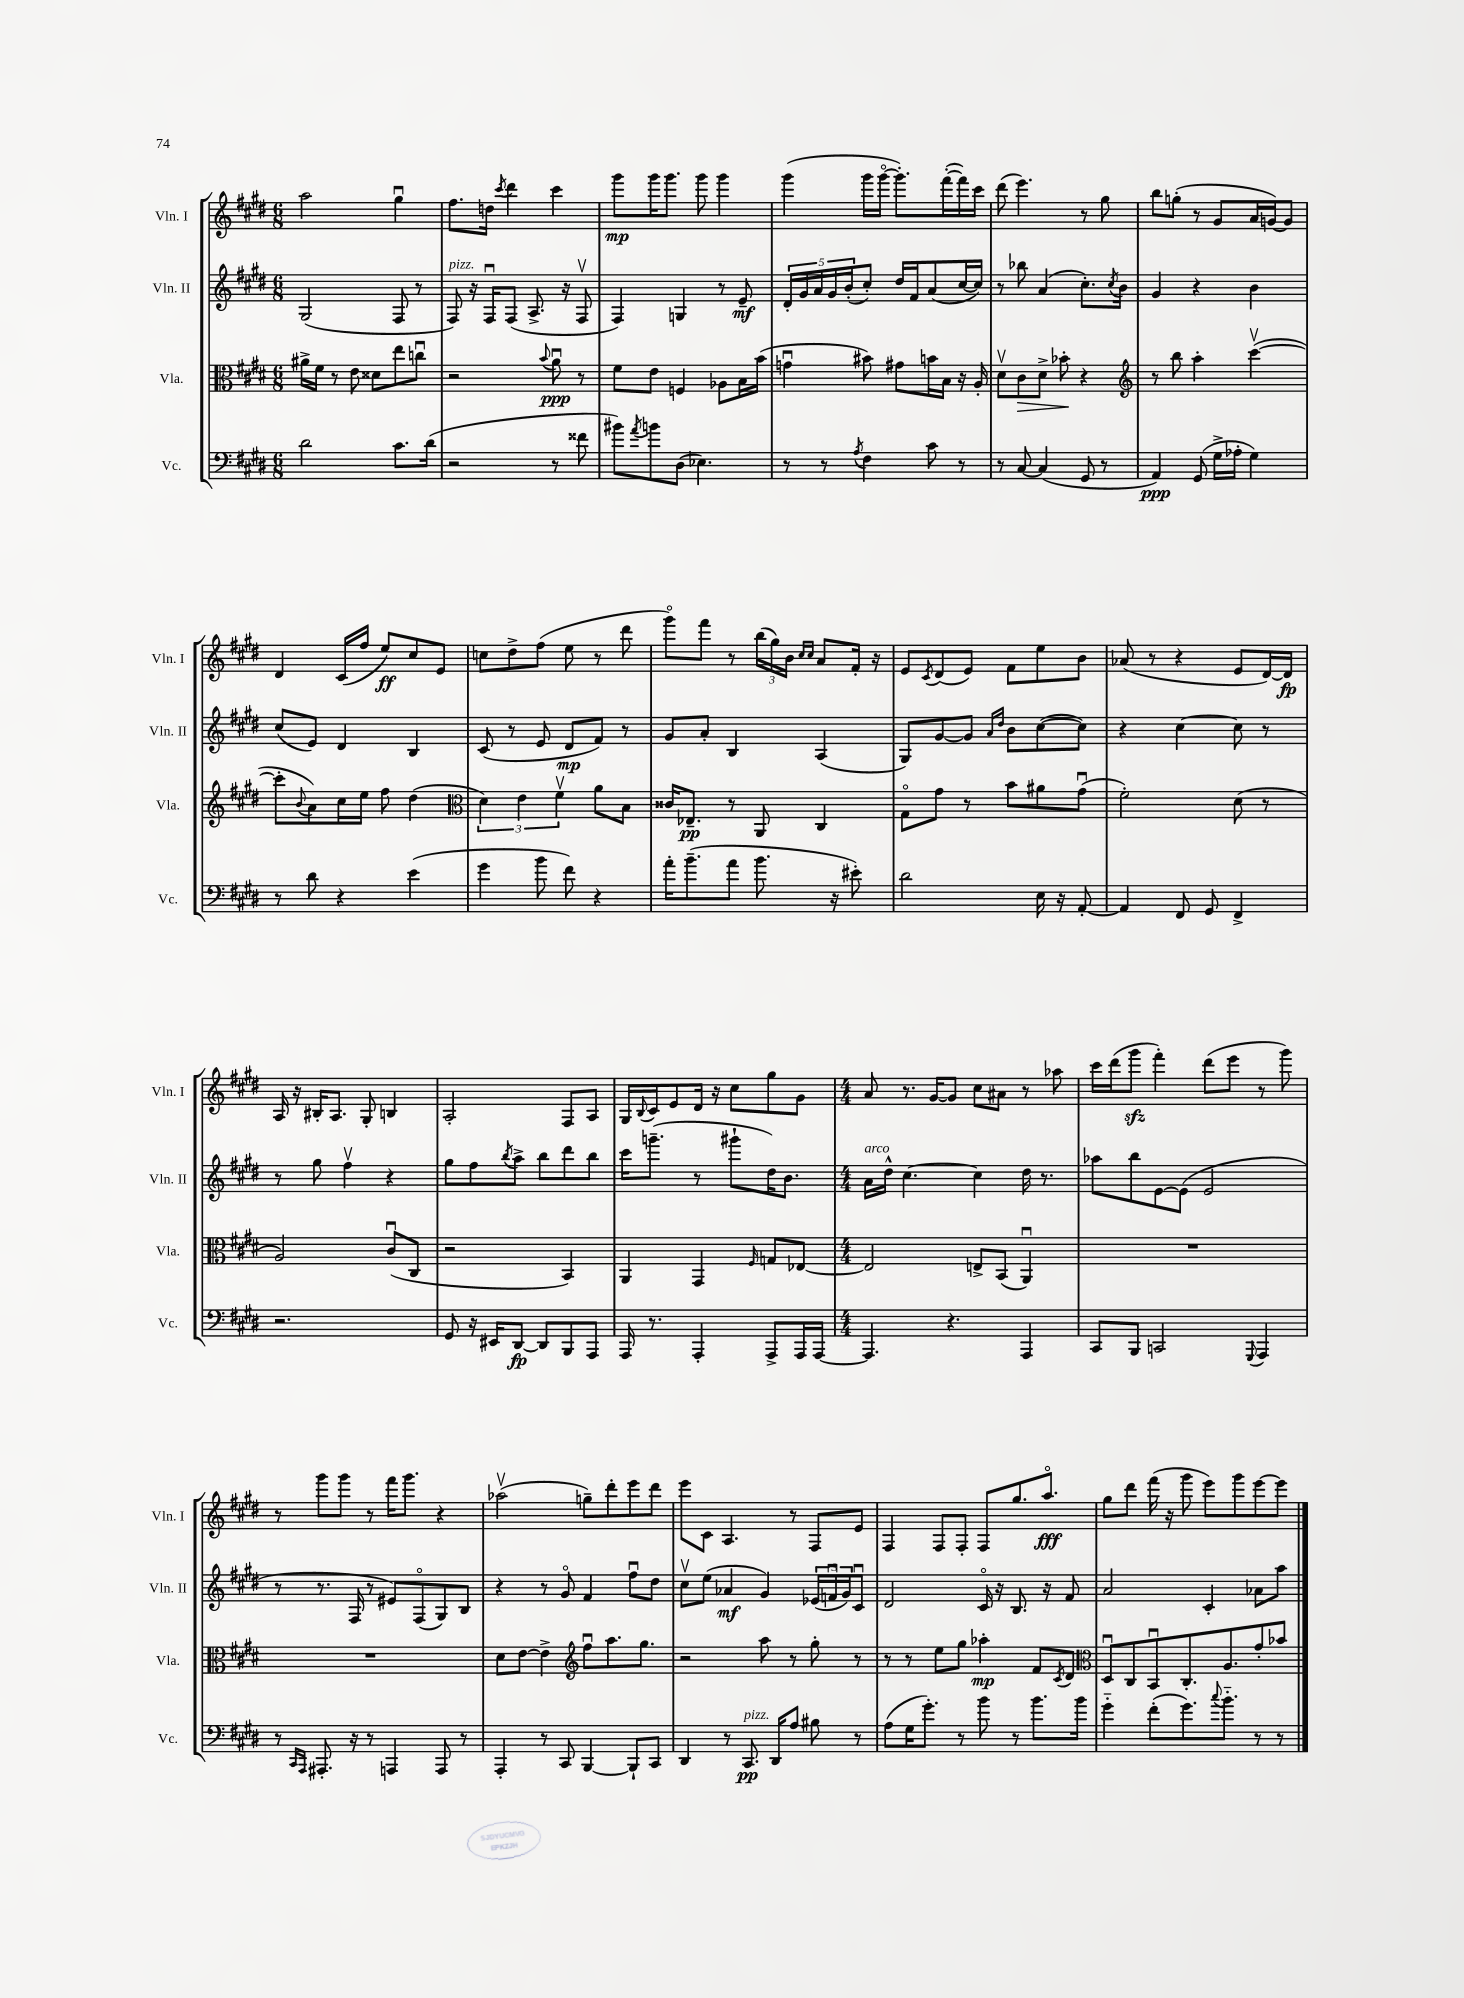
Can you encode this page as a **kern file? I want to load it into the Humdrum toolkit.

**kern	**dynam	**kern	**dynam	**kern	**dynam	**kern	**dynam
*part4	*part4	*part3	*part3	*part2	*part2	*part1	*part1
*staff4	*staff4	*staff3	*staff3	*staff2	*staff2	*staff1	*staff1
*I"Vc.	*	*I"Vla.	*	*I"Vln. II	*	*I"Vln. I	*
*I'Vc.	*	*I'Vla.	*	*I'Vln. II	*	*I'Vln. I	*
*clefF4	*	*clefC3	*	*clefG2	*	*clefG2	*
*k[f#c#g#d#]	*	*k[f#c#g#d#]	*	*k[f#c#g#d#]	*	*k[f#c#g#d#]	*
*M6/8	*	*M6/8	*	*M6/8	*	*M6/8	*
=10	=10	=10	=10	=10	=10	=10	=10
2d#\	.	16a#X^\LL	.	(2G#/	.	2aa\	.
.	.	16f#\JJ	.	.	.	.	.
.	.	8r	.	.	.	.	.
.	.	8e\	.	.	.	.	.
.	.	8d##X\L	.	.	.	.	.
8.c#\L	.	8ee\	.	8F#/	.	4gg#u\	.
.	.	8ccnu\J	.	8r	.	.	.
(16d#\Jk	.	.	.	.	.	.	.
=11	=11	=11	=11	=11	=11	=11	=11
!	!	!	!	!LO:TX:a:i:t=pizz.	!	!	!
2r	.	2r	.	8F#/)	.	8.ff#\L	.
.	.	.	.	16r	.	.	.
.	.	.	.	16F#u/KL	.	16ddn\Jk	.
.	.	.	.	.	.	8qccc#/	.
.	.	.	.	(8F#/J	.	4ddd#\	.
.	.	.	.	8.A^/	.	.	.
.	.	8qqb/	.	.	.	.	.
8r	.	8au\	ppp	.	.	4ccc#\	.
.	.	.	.	16r	.	.	.
8f##X\	.	8r	.	8F#v/	.	.	.
=12	=12	=12	=12	=12	=12	=12	=12
8b#X\L)	.	8f#\L	.	4F#/)	.	8ggg#\L	mp
8qa/	.	.	.	.	.	.	.
8bn\	.	8e\J	.	.	.	16ggg#\K	.
.	.	.	.	.	.	8.ggg#\J	.
(8D#\J	.	4Fn/	.	4Gn/	.	.	.
4.E-X\)	.	.	.	.	.	8ggg#\	.
.	.	8A-X\L	.	8r	.	4ggg#\	.
.	.	16B\L	.	8e~/	mf	.	.
.	.	(16b\JJ	.	.	.	.	.
=13	=13	=13	=13	=13	=13	=13	=13
8r	.	4gnu\	.	20d#'/LL	.	(4ggg#\	.
.	.	.	.	20g#/	.	.	.
.	.	.	.	20a/	.	.	.
8r	.	.	.	.	.	.	.
.	.	.	.	20g#/	.	.	.
.	.	.	.	(20b'/J	.	.	.
8qA/	.	.	.	.	.	.	.
4F#\	.	8b#X\)	.	8cc#'/J)	.	16ggg#\LL	.
.	.	.	.	.	.	[16ggg#\JJ	.
.	.	8g#X\L	.	16dd#/LL	.	8.ggg#'\L])	.
.	.	.	.	16f#/J	.	.	.
8c#\	.	16bn\L	.	(8a/	.	.	.
.	.	16B\JJ	.	.	.	([16fff#'\L	.
8r	.	16r	.	[16cc#/L	.	16fff#\])	.
.	.	16A'/	.	16cc#/JJ])	.	16ccc#\JJ	.
=14	=14	=14	=14	=14	=14	=14	=14
8r	.	8d#v\L	.	8r	.	(8ddd#\	.
!	!	!	!LO:HP:b	!	!	!	!
[8C#/	.	8c#\	>	8bb-X\	.	4.eee\)	.
(4C#/]	.	8d#^\J	.	(4a/	.	.	.
.	.	8b-X'\	.	.	.	.	.
8GG#/	.	4r	]	8.cc#'\L)	.	8r	.
8r	.	.	.	.	.	8gg#\	.
.	.	.	.	8qcc#/	.	.	.
.	.	.	.	16b\Jk	.	.	.
=15	=15	=15	=15	=15	=15	=15	=15
*	*	*clefG2	*	*	*	*	*
4AA/)	ppp	8r	.	4g#/	.	8bb\L	.
.	.	8bb\	.	.	.	(8ggn'\J	.
(8GG#/	.	4aa'\	.	4r	.	8r	.
16G#^\LL	.	.	.	.	.	8g#/L	.
16A-X'\JJ	.	.	.	.	.	.	.
4G#\)	.	([4ccc#v\	.	4b\	.	16a/L	.
.	.	.	.	.	.	[16gn/J)	.
.	.	.	.	.	.	8g/J]	.
!!LO:LB:g=z
=16	=16	=16	=16	=16	=16	=16	=16
8r	.	8ccc#'\L]	.	(8cc#/L	.	4d#/	.
.	.	8qqb/	.	.	.	.	.
8d#\	.	8a\)	.	8e/J)	.	.	.
4r	.	16cc#\L	.	4d#/	.	(16c#/LL	.
.	.	16ee\JJ	.	.	.	16ff#/JJ	.
.	.	8ff#\	.	.	.	8ee/L)	ff
(4e\	.	(4dd#\	.	4B/	.	8cc#/	.
.	.	.	.	.	.	8e/J	.
=17	=17	=17	=17	=17	=17	=17	=17
*	*	*clefC3	*	*	*	*	*
4g#\	.	6d#\)	.	(8c#/	.	8ccn\L	.
.	.	.	.	8r	.	8dd#^\	.
.	.	6e\	.	.	.	.	.
8b\	.	.	.	8e/	.	(8ff#\J	.
.	.	6f#v\	.	.	.	.	.
8f#\)	.	.	.	8d#/L	mp	8ee\	.
4r	.	8a\L	.	8f#/J)	.	8r	.
.	.	8B\J	.	8r	.	8ddd#\	.
=18	=18	=18	=18	=18	=18	=18	=18
16a'\KL	.	16c##X/KL	.	8g#/L	.	8ggg#\L)	.
(8.b~\	.	8.E-X~/J	pp	.	.	.	.
.	.	.	.	8a'/J	.	8fff#\J	.
8a\J	.	8r	.	4B/	.	8r	.
8.b\	.	8AA/	.	.	.	(24bb\LL	.
.	.	.	.	.	.	24gg#\)	.
.	.	.	.	.	.	24b\JJ	.
.	.	.	.	.	.	16qqcc#/LL	.
.	.	.	.	.	.	16qqcc#/JJ	.
.	.	4C#/	.	(4A/	.	8a/L	.
16r	.	.	.	.	.	.	.
8e#X'\)	.	.	.	.	.	16f#'/Jk	.
.	.	.	.	.	.	16r	.
=19	=19	=19	=19	=19	=19	=19	=19
2d#\	.	8G#\L	.	8G#/L)	.	8e/L	.
.	.	.	.	.	.	8qc#/	.
.	.	8g#\J	.	[8g#/	.	(8d#/	.
.	.	8r	.	8g#/J]	.	8e/J)	.
.	.	.	.	16qqa/LL	.	.	.
.	.	.	.	16qqdd#/JJ	.	.	.
.	.	8b\L	.	8b\L	.	8f#\L	.
16E\	.	8a#X\	.	([8cc#\	.	8ee\	.
16r	.	.	.	.	.	.	.
[8AA'/	.	(8g#u\J	.	8cc#\J])	.	8b\J	.
=20	=20	=20	=20	=20	=20	=20	=20
4AA/]	.	2f#'\)	.	4r	.	(8a-X/	.
.	.	.	.	.	.	8r	.
8FF#/	.	.	.	[4cc#\	.	4r	.
8GG#/	.	.	.	.	.	.	.
4FF#^/	.	(8d#\	.	8cc#\]	.	8e/L	.
.	.	8r	.	8r	.	[16d#/L)	.
.	.	.	.	.	.	16d#/JJ]	fp
!!LO:LB:g=z
=21	=21	=21	=21	=21	=21	=21	=21
2.r	.	2A/)	.	8r	.	16A/	.
.	.	.	.	.	.	16r	.
.	.	.	.	8gg#\	.	16B#X'/KL	.
.	.	.	.	.	.	8.A/J	.
.	.	.	.	4ff#v\	.	.	.
.	.	.	.	.	.	8G#'/	.
.	.	(8c#u/L	.	4r	.	4Bn/	.
.	.	8C#/J	.	.	.	.	.
=22	=22	=22	=22	=22	=22	=22	=22
8GG#/	.	2r	.	8gg#\L	.	2A'/	.
16r	.	.	.	8ff#\	.	.	.
16EE#X/KL	.	.	.	.	.	.	.
.	.	.	.	8qbb/	.	.	.
[8DD#/J	fp	.	.	8aa^\J	.	.	.
8DD#/L]	.	.	.	8bb\L	.	.	.
8BBB/	.	4BB/)	.	8ddd#\	.	8F#/L	.
8AAA/J	.	.	.	8bb\J	.	8A/J	.
=23	=23	=23	=23	=23	=23	=23	=23
16AAA/	.	4AA/	.	16ccc#\KL	.	16G#/LL	.
.	.	.	.	.	.	8qqB/	.
8.r	.	.	.	(8.gggn~\J	.	16c#/J	.
.	.	.	.	.	.	8e/	.
4AAA'/	.	4GG#/	.	8r	.	16d#/Jk	.
.	.	.	.	.	.	16r	.
.	.	.	.	8ggg#X`\L	.	8cc#\L	.
.	.	16qqF#/	.	.	.	.	.
8AAA^/L	.	8Gn/L	.	16dd#\K)	.	8gg#\	.
.	.	.	.	8.b\J	.	.	.
16AAA/L	.	[8E-X/J	.	.	.	8g#\J	.
[16AAA/JJ	.	.	.	.	.	.	.
=24	=24	=24	=24	=24	=24	=24	=24
*M4/4	*	*M4/4	*	*M4/4	*	*M4/4	*
!	!	!	!	!LO:TX:a:i:t=arco	!	!	!
4.AAA/]	.	2E-/]	.	16a\LL	.	8a/	.
.	.	.	.	16dd#^^\JJ	.	.	.
.	.	.	.	[4.cc#\	.	8.r	.
.	.	.	.	.	.	[16g#/KL	.
4.r	.	.	.	.	.	8g#/J]	.
.	.	8En^/L	.	4cc#\]	.	8cc#\L	.
.	.	(8BB/J	.	.	.	8a#X\J	.
4AAA/	.	4AAu/)	.	16dd#\	.	8r	.
.	.	.	.	8.r	.	.	.
.	.	.	.	.	.	8aa-X\	.
=25	=25	=25	=25	=25	=25	=25	=25
8CC#/L	.	1r	.	8aa-X\L	.	16ccc#\LL	.
.	.	.	.	.	.	(16ddd#\J	.
8BBB/J	.	.	.	8bb\	.	8ggg#zz\J	.
2CCn/	.	.	.	[8e\	.	4fff#'\)	.
.	.	.	.	(8e\J]	.	.	.
.	.	.	.	2e/	.	(8ddd#\L	.
.	.	.	.	.	.	8eee\J	.
8qqGGG#/	.	.	.	.	.	.	.
4AAA/	.	.	.	.	.	8r	.
.	.	.	.	.	.	8ggg#\)	.
!!LO:LB:g=z
=26	=26	=26	=26	=26	=26	=26	=26
8r	.	1r	.	8r	.	8r	.
16qqCC#/LL	.	.	.	.	.	.	.
16qqAAA/JJ	.	.	.	.	.	.	.
8.AAA#X'/	.	.	.	8.r	.	8ggg#\L	.
.	.	.	.	.	.	8ggg#\J	.
16r	.	.	.	16F#/	.	.	.
8r	.	.	.	8r	.	8r	.
4AAAn/	.	.	.	8e#X/L)	.	16fff#\KL	.
.	.	.	.	.	.	8.ggg#\J	.
.	.	.	.	(8F#/	.	.	.
8AAA/	.	.	.	8G#/)	.	4r	.
8r	.	.	.	8B/J	.	.	.
=27	=27	=27	=27	=27	=27	=27	=27
4AAA'/	.	8d#\L	.	4r	.	(2aa-Xv\	.
.	.	[8e\J	.	.	.	.	.
8r	.	4e^\]	.	8r	.	.	.
8CC#/	.	.	.	8g#/	.	.	.
*	*	*clefG2	*	*	*	*	*
[4BBB/	.	8ff#u\L	.	4f#/	.	8ggn~\L)	.
.	.	8.aa\	.	.	.	8ddd#'\	.
8BBB`/L]	.	.	.	8ff#u\L	.	8eee\	.
.	.	8.gg#\J	.	.	.	.	.
8CC#/J	.	.	.	8dd#\J	.	8ddd#\J	.
=28	=28	=28	=28	=28	=28	=28	=28
4DD#/	.	2r	.	8cc#v\L	.	8eee\L	.
.	.	.	.	(8ee\J	.	8c#\J	.
8r	.	.	.	4a-X/	mf	4.A/	.
!LO:TX:a:i:t=pizz.	!	!	!	!	!	!	!
8.CC#/	pp	.	.	.	.	.	.
.	.	8aa\	.	4g#/)	.	.	.
16DD#/KL	.	.	.	.	.	.	.
8A/J	.	8r	.	.	.	8r	.
8B#X\	.	8gg#'\	.	(24e-X/LL	.	8F#/L	.
.	.	.	.	24fnu/	.	.	.
.	.	.	.	24g#/J)	.	.	.
8r	.	8r	.	8c#u/J	.	8e/J	.
=29	=29	=29	=29	=29	=29	=29	=29
(8A\L	.	8r	.	2d#/	.	4F#/	.
16G#\K	.	8r	.	.	.	.	.
8.g#'\J)	.	.	.	.	.	.	.
.	.	8ee\L	.	.	.	8F#/L	.
8r	.	8gg#\J	.	.	.	8F#'/J	.
8b\	.	4aa-X'\	mp	16c#/	.	8F#/L	.
.	.	.	.	16r	.	.	.
8r	.	.	.	8.B/	.	8.gg#/	.
8.b\L	.	8f#/L	.	.	.	.	.
.	.	.	.	16r	.	8.aa/J	fff
.	.	8qc#/	.	.	.	.	.
.	.	8d#/J	.	8f#/	.	.	.
16b\Jk	.	.	.	.	.	.	.
=30	=30	=30	=30	=30	=30	=30	=30
*	*	*clefC3	*	*	*	*	*
4g#\	.	8D#u/L	.	2a/	.	8gg#\L	.
.	.	8C#/	.	.	.	8ddd#\J	.
(8f#'\L	.	8BBu/	.	.	.	(16fff#\	.
.	.	.	.	.	.	16r	.
8.g#\)	.	8.C#'/	.	.	.	8ggg#\	.
.	.	.	.	4c#'/	.	8eee\L)	.
8qqcc#/	.	.	.	.	.	.	.
8.b\J	.	8.A/	.	.	.	.	.
.	.	.	.	.	.	8ggg#\	.
8r	.	8g#'/	.	8a-X\L	.	[8eee\	.
8r	.	8b-X/J	.	8aa\J	.	8eee\J]	.
==	==	==	==	==	==	==	==
*-	*-	*-	*-	*-	*-	*-	*-
